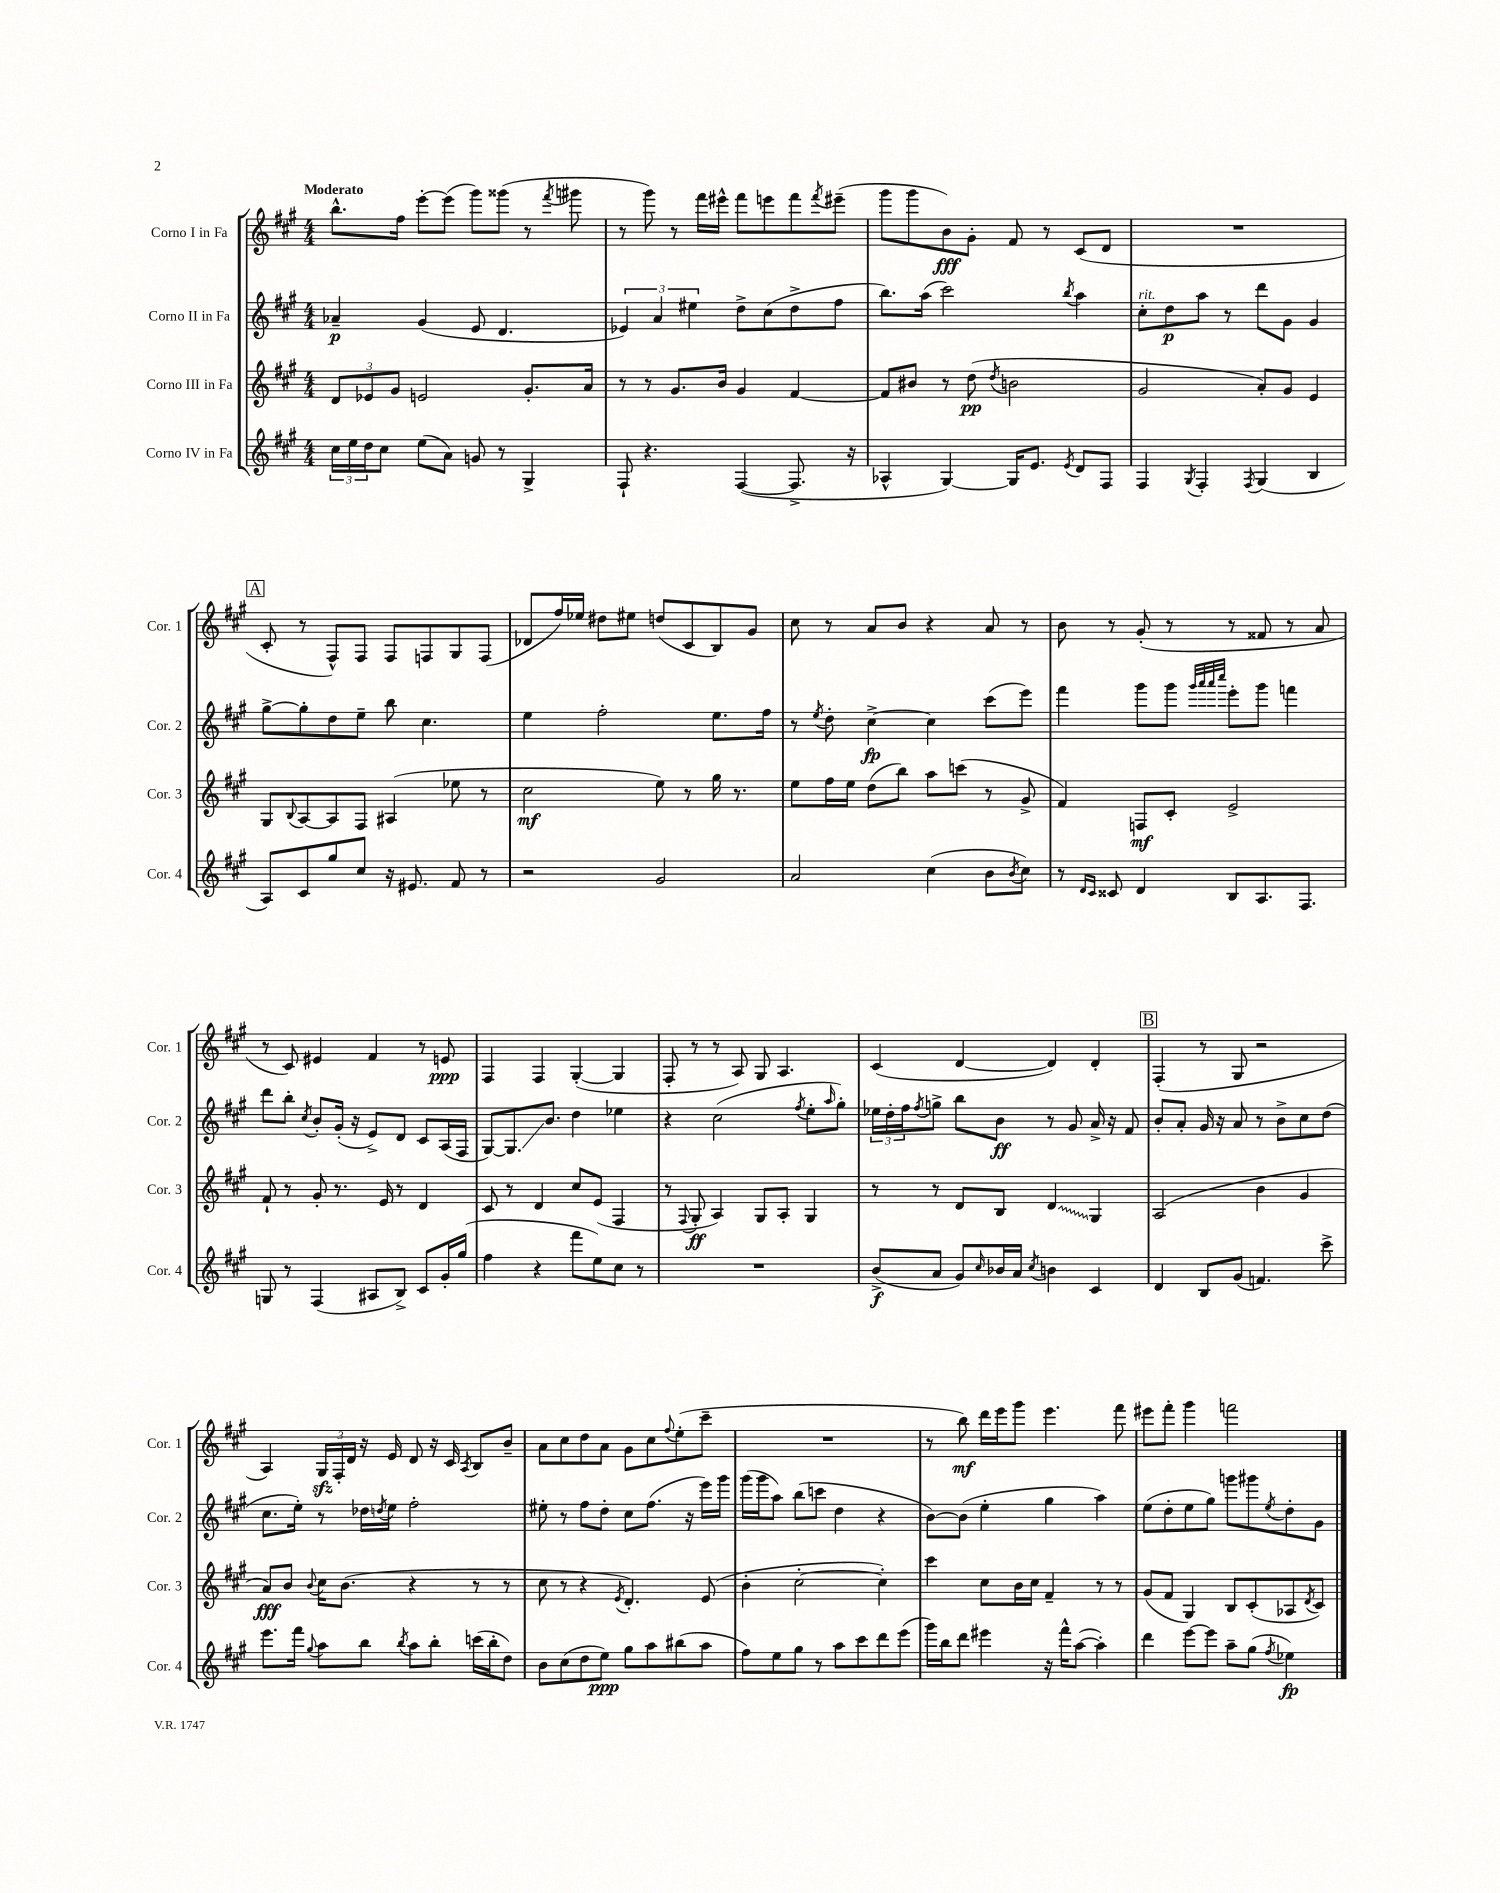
<<
\new StaffGroup <<
\new Staff = "s0" \with { instrumentName = "Corno I in Fa" shortInstrumentName = "Cor. 1" } {
    \clef treble \key a \major \numericTimeSignature \time 4/4 \tempo "Moderato"
    b''8.-^ fis''16 e'''8~-. e'''8( gis'''8) gisis'''8( r8 \acciaccatura { fis'''8 } gis'''8 |
    r8 gis'''8) r8 fis'''16 eis'''16-^ fis'''8 e'''8 fis'''8 \acciaccatura { fis'''8 } eis'''8--( |
    gis'''8 gis'''8 b'8\fff) gis'8-. fis'8 r8 cis'8( d'8 |
    R1 |
    \mark \markup { \box "A" } cis'8-. r8 fis8-^) fis8 fis8 f8 gis8 f8( |
    des'8 fis''16) ees''16 dis''8 eis''8 d''8( cis'8 b8) gis'8 |
    cis''8 r8 a'8 b'8 r4 a'8 r8 |
    b'8 r8 gis'8-.( r8 r8 fisis'8 r8 a'8 |
    r8 cis'8) eis'4 fis'4 r8 e'8\ppp |
    fis4 fis4 gis4~-.( gis4 |
    fis8-. r8 r8 a8) gis8 a4. |
    cis'4( d'4~ d'4) d'4-. |
    \mark \markup { \box "B" } fis4-.( r8 gis8 r2 |
    a4) \tuplet 3/2 { gis16\sfz fis16-. d'16 } r16 e'16 d'8 r16 cis'16 \acciaccatura { a8 } b8 b'8-- |
    a'8 cis''8 d''8 a'8 gis'8 cis''8 \appoggiatura { fis''8 } e''8-.( cis'''8-- |
    R1 |
    r8 b''8\mf) d'''16 e'''16 gis'''8 e'''4. fis'''8 |
    eis'''8 fis'''8-. gis'''4 f'''2 \bar "|." |
}
\new Staff = "s1" \with { instrumentName = "Corno II in Fa" shortInstrumentName = "Cor. 2" } {
    \clef treble \key a \major \numericTimeSignature \time 4/4
    aes'4--\p gis'4( e'8 d'4. |
    \tuplet 3/2 { ees'4) a'4 eis''4 } d''8-> cis''8( d''8-> fis''8 |
    b''8.) a''16( cis'''2) \acciaccatura { b''8 } a''4 |
    cis''8-.^\markup { \italic "rit." } d''8\p a''8 r8 d'''8 gis'8 gis'4 |
    \mark \markup { \box "A" } gis''8~-> gis''8-. d''8 e''8-- b''8 cis''4. |
    e''4 fis''2-. e''8. fis''16 |
    r8 \acciaccatura { e''8 } d''8-. cis''4~->\fp cis''4 cis'''8( e'''8) |
    fis'''4 gis'''8 gis'''8 \grace { gis'''32 a'''32 a'''32 cis''''32 } e'''8-. gis'''8 f'''4 |
    d'''8 b''8-. \acciaccatura { cis''8 } b'8-. gis'16-.( r16 e'8->) d'8 cis'8 a16( fis16 |
    gis8~) gis8.\glissando b'8. d''4 ees''4 |
    r4 cis''2( \acciaccatura { fis''8 } e''8-. \grace { a''16 } gis''8-.) |
    \tuplet 3/2 { ees''16 d''16-. fis''16 } \acciaccatura { fis''8 } g''8-> b''8 b'8\ff r8 gis'8 a'16-> r16 fis'8 |
    \mark \markup { \box "B" } b'8-. a'8-. gis'16 r16 a'8 r8 b'8-> cis''8 d''8( |
    cis''8. e''16-.) r8 des''16 \acciaccatura { d''8 } e''16 fis''2-. |
    eis''8-. r8 fis''8 d''8-. cis''8 fis''8.( r16 e'''16) gis'''16 |
    gis'''16( gis'''16 a''8) b''8( c'''8 d''4 r4 |
    b'8~) b'8( e''4-. gis''4 a''4) |
    e''8( d''8-. e''8 gis''8) g'''8 gis'''8 \acciaccatura { e''8 } d''8-. gis'8 \bar "|." |
}
\new Staff = "s2" \with { instrumentName = "Corno III in Fa" shortInstrumentName = "Cor. 3" } {
    \clef treble \key a \major \numericTimeSignature \time 4/4
    \tuplet 3/2 { d'8 ees'8 gis'8 } e'2 gis'8.-. a'16 |
    r8 r8 gis'8. b'16 gis'4 fis'4~ |
    fis'8 bis'8 r8 d''8\pp( \acciaccatura { d''8 } b'2 |
    gis'2 a'8-.) gis'8 e'4 |
    \mark \markup { \box "A" } gis8 \appoggiatura { b8 } a8~ a8 fis8 ais4( ees''8 r8 |
    cis''2\mf e''8) r8 gis''16 r8. |
    e''8 fis''16 e''16 d''8( b''8) a''8 c'''8( r8 gis'8-> |
    fis'4) f8\mf cis'8-. e'2-> |
    fis'8-! r8 gis'8-. r8. e'16 r8 d'4 |
    cis'8 r8 d'4 cis''8 e'8( fis4 |
    r8 \appoggiatura { fis8 } gis8-.\ff a4) gis8 a8-. gis4 |
    r8 r8 d'8 b8 \once \override Glissando.style = #'zigzag d'4\glissando gis4 |
    \mark \markup { \box "B" } a2( b'4 gis'4 |
    a'8\fff) b'8 \appoggiatura { b'8 } cis''16 b'8.( r4 r8 r8 |
    cis''8 r8 r4 \acciaccatura { e'8 } d'4.-.) e'8( |
    b'4-. cis''2~-. cis''4-.) |
    cis'''4 cis''8 b'16 cis''16 fis'4-- r8 r8 |
    gis'8( fis'8 gis4) b8 cis'8-.( aes8 \acciaccatura { d'8 } cis'8) \bar "|." |
}
\new Staff = "s3" \with { instrumentName = "Corno IV in Fa" shortInstrumentName = "Cor. 4" } {
    \clef treble \key a \major \numericTimeSignature \time 4/4
    \tuplet 3/2 { cis''16 e''16 d''16 } cis''8 e''8( a'8) g'8 r8 gis4-> |
    fis8-! r4. fis4~( fis8.-> r16 |
    aes4-^ gis4~) gis16 e'8. \acciaccatura { e'8 } d'8 fis8 |
    fis4 \acciaccatura { gis8 } fis4-. \acciaccatura { fis8 } gis4( b4 |
    \mark \markup { \box "A" } a8) cis'8 gis''8 cis''8 r16 eis'8. fis'8 r8 |
    r2 gis'2 |
    a'2 cis''4( b'8 \acciaccatura { b'8 } cis''8) |
    r8 \grace { d'16 cis'16 } cisis'8 d'4 b8 a8. fis8. |
    g8 r8 fis4( ais8 b8->) cis'8 gis'16-. gis''16( |
    fis''4 r4 fis'''8 e''8) cis''8 r8 |
    R1 |
    b'8->\f( a'8 gis'8) \grace { cis''16 } bes'16 a'16 \acciaccatura { cis''8 } b'4 cis'4 |
    \mark \markup { \box "B" } d'4 b8 gis'8( f'4.) cis'''8-> |
    e'''8. fis'''16 \appoggiatura { gis''8 } a''8 b''8 \acciaccatura { b''8 } a''8 b''8-. c'''16( b''16-. d''8) |
    b'8 cis''8( d''8 e''8\ppp) gis''8 a''8 bis''8( a''8 |
    fis''8) e''8 gis''8 r8 a''8 cis'''8 d'''8 e'''8( |
    gis'''16) b''16 d'''8 eis'''4 r16 fis'''16-^ a''8~( a''4-.) |
    d'''4 e'''8~ e'''8 a''8-- gis''8( \acciaccatura { fis''8 } ees''4\fp) \bar "|." |
}
>>
>>
\layout { \context { \Score \remove "Bar_number_engraver" } }
